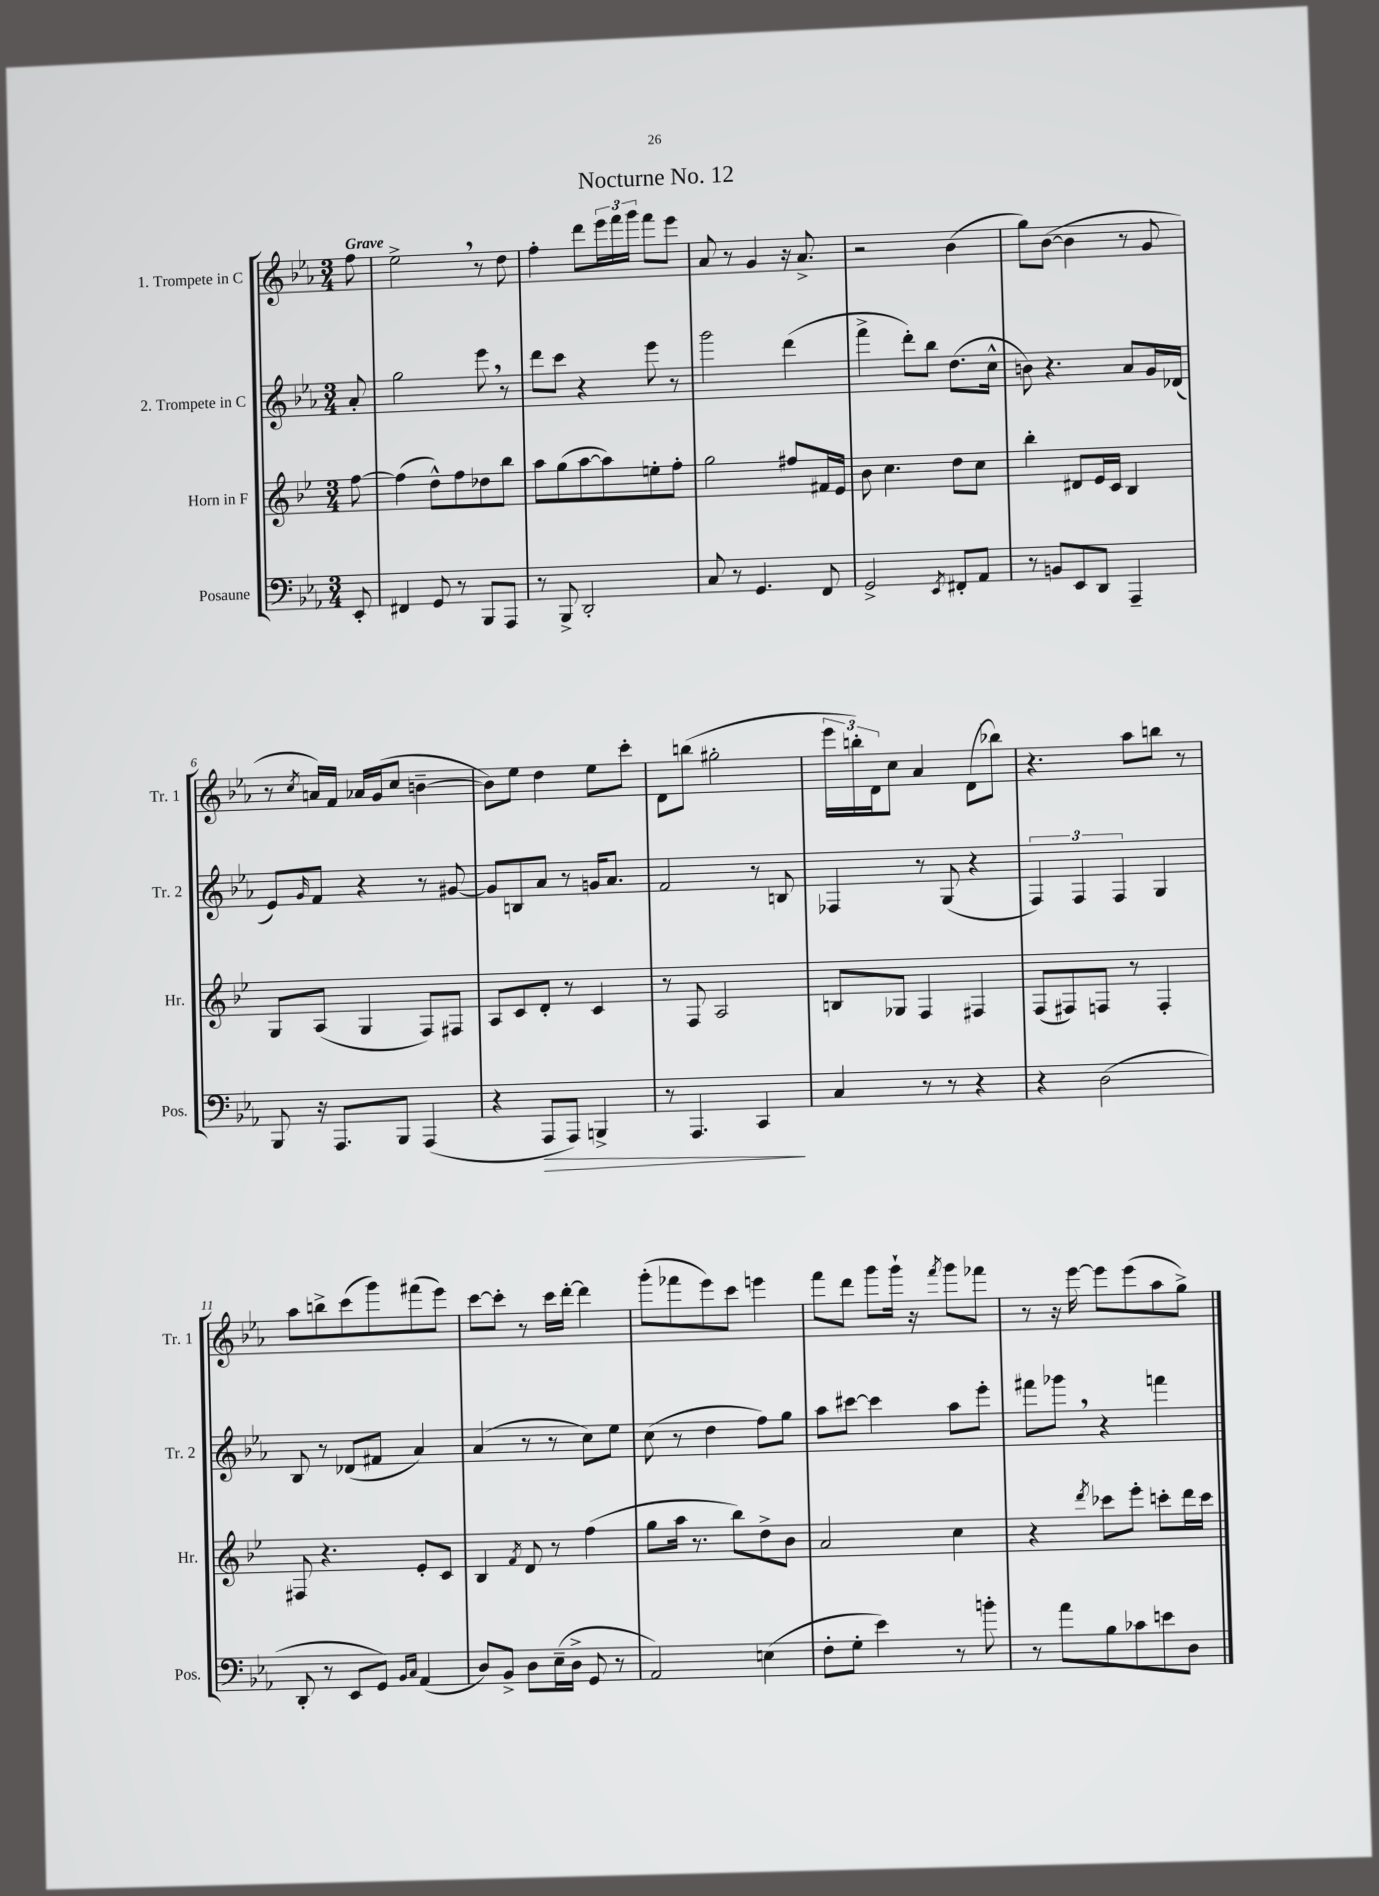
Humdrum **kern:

**kern	**kern	**kern	**kern
*staff4	*staff3	*staff2	*staff1
*clefF4	*clefG2	*clefG2	*clefG2
*k[b-e-a-]	*k[b-e-]	*k[b-e-a-]	*k[b-e-a-]
*M3/4	*M3/4	*M3/4	*M3/4
8EE-'	[8ff	8a-'	8ff
=	=	=	=
4FF#	(4ff]	2gg	2ee-^
8GG	8dd^^)	.	.
8r	8ff	.	.
8BBB-	8dd-	8eee-	8r
8AAA-	8bb-	8r	8dd
=	=	=	=
8r	8aa	8ddd	4ff'
8BBB-^	(8gg	8ccc	.
2DD'	[8aa	4r	8ddd
.	8aa])	.	24eee-
.	.	.	24fff
.	.	.	24ggg
.	8ee'	8eee-	8fff
.	8ff'	8r	8eee-
=	=	=	=
8C	2gg	2ggg	8a-
8r	.	.	8r
4.GG	.	.	4g
.	8ff#	(4ddd	16r
.	.	.	8.a-^
8FF	16f#	.	.
.	16e-	.	.
=	=	=	=
2GG^	8b-	4fff^	2r
.	4.cc	.	.
.	.	8ddd')	.
.	.	8bb-	.
8qEE-	.	.	.
8FF#'	8dd	(8.dd	(4b-
8AA-	8cc	.	.
.	.	16cc^^	.
=	=	=	=
8r	4bb-'	8b)	8gg)
8BB	.	4.r	([8b-
8EE-	8d#	.	4b-]
8DD	16e-	.	.
.	16c	.	.
4AAA-~	4B-	8a-	8r
.	.	16g	8g
.	.	(16d-	.
=	=	=	=
8BBB-	8G	8e-)	8r
.	.	16qqg	8qcc
16r	(8A	8f	16a)
8.AAA-	.	.	16f
.	4G	4r	16a-
.	.	.	(16g
8BBB-	.	.	8cc
(4AAA-	8F)	8r	[4b~
.	8F#	[8g#	.
=	=	=	=
4r	8A	8g#]	8b])
.	8c	8B	8ee-
8AAA-	8d'	8a-	4dd
8AAA-)	8r	8r	.
4BBB^	4c	16g	8ee-
.	.	8.a-	.
.	.	.	8ccc'
=	=	=	=
8r	8r	2f	8d
4.AAA-	8F	.	(8bb
.	2A	.	2gg#'
4CC	.	8r	.
.	.	8B	.
=	=	=	=
4C	8B	4F-	24eee-
.	.	.	24bb')
.	.	.	24d
.	8G-	.	8cc
8r	4F	8r	4a-
8r	.	(8G	.
4r	4F#	4r	(8d
.	.	.	8bb-)
=	=	=	=
4r	(8F	6F)	4.r
.	8F#)	.	.
.	.	6F	.
(2D	8F	.	.
.	.	6F	.
.	8r	.	8aa-
.	4F'	4G	8bb
.	.	.	8r
=	=	=	=
8DD'	8F#	8B-	8aa-
8r	4.r	8r	8bb^
8EE-	.	(8d-	(8ccc
8GG)	.	8f#	8ggg)
16qqBB-	.	.	.
16qqC	.	.	.
(4AA-	8e-'	4a-)	(8fff#
.	8c	.	8eee-)
=	=	=	=
8D)	4B-	(4a-	[8ccc
8BB-^	.	.	8ccc']
.	8qf	.	.
8D	8d	8r	8r
(16E-~	8r	8r	16ccc
16D^	.	.	[16ddd'
8GG	(4ff	8cc)	4ddd]
8r	.	8ee-	.
=	=	=	=
2AA-)	8gg	(8cc	(8ggg'
.	16aa	8r	8fff-
.	8.r	.	.
.	.	4dd	8eee-)
.	8bb-)	.	8ccc
(4E	8dd^	8ff)	4eee
.	8b-	8gg	.
=	=	=	=
8F'	2a	8aa-	8fff
8G'	.	[8ccc#	8ddd
4e-)	.	4ccc#]	8ggg
.	.	.	16ggg`
.	.	.	16r
.	.	.	8qfff
8r	4cc	8aa-	8ggg
8b'	.	8eee-'	8fff-
=	=	=	=
8r	4r	8fff#	8r
8a-	.	8ggg-	16r
.	.	.	[16eee-
.	8qddd	.	.
8B-	8ccc-	4r	8eee-]
8c-	8eee-'	.	(8eee-
8e	8ccc'	4fff	8aa-
8D	16ddd	.	8gg^)
.	16ccc	.	.
==	==	==	==
*-	*-	*-	*-
